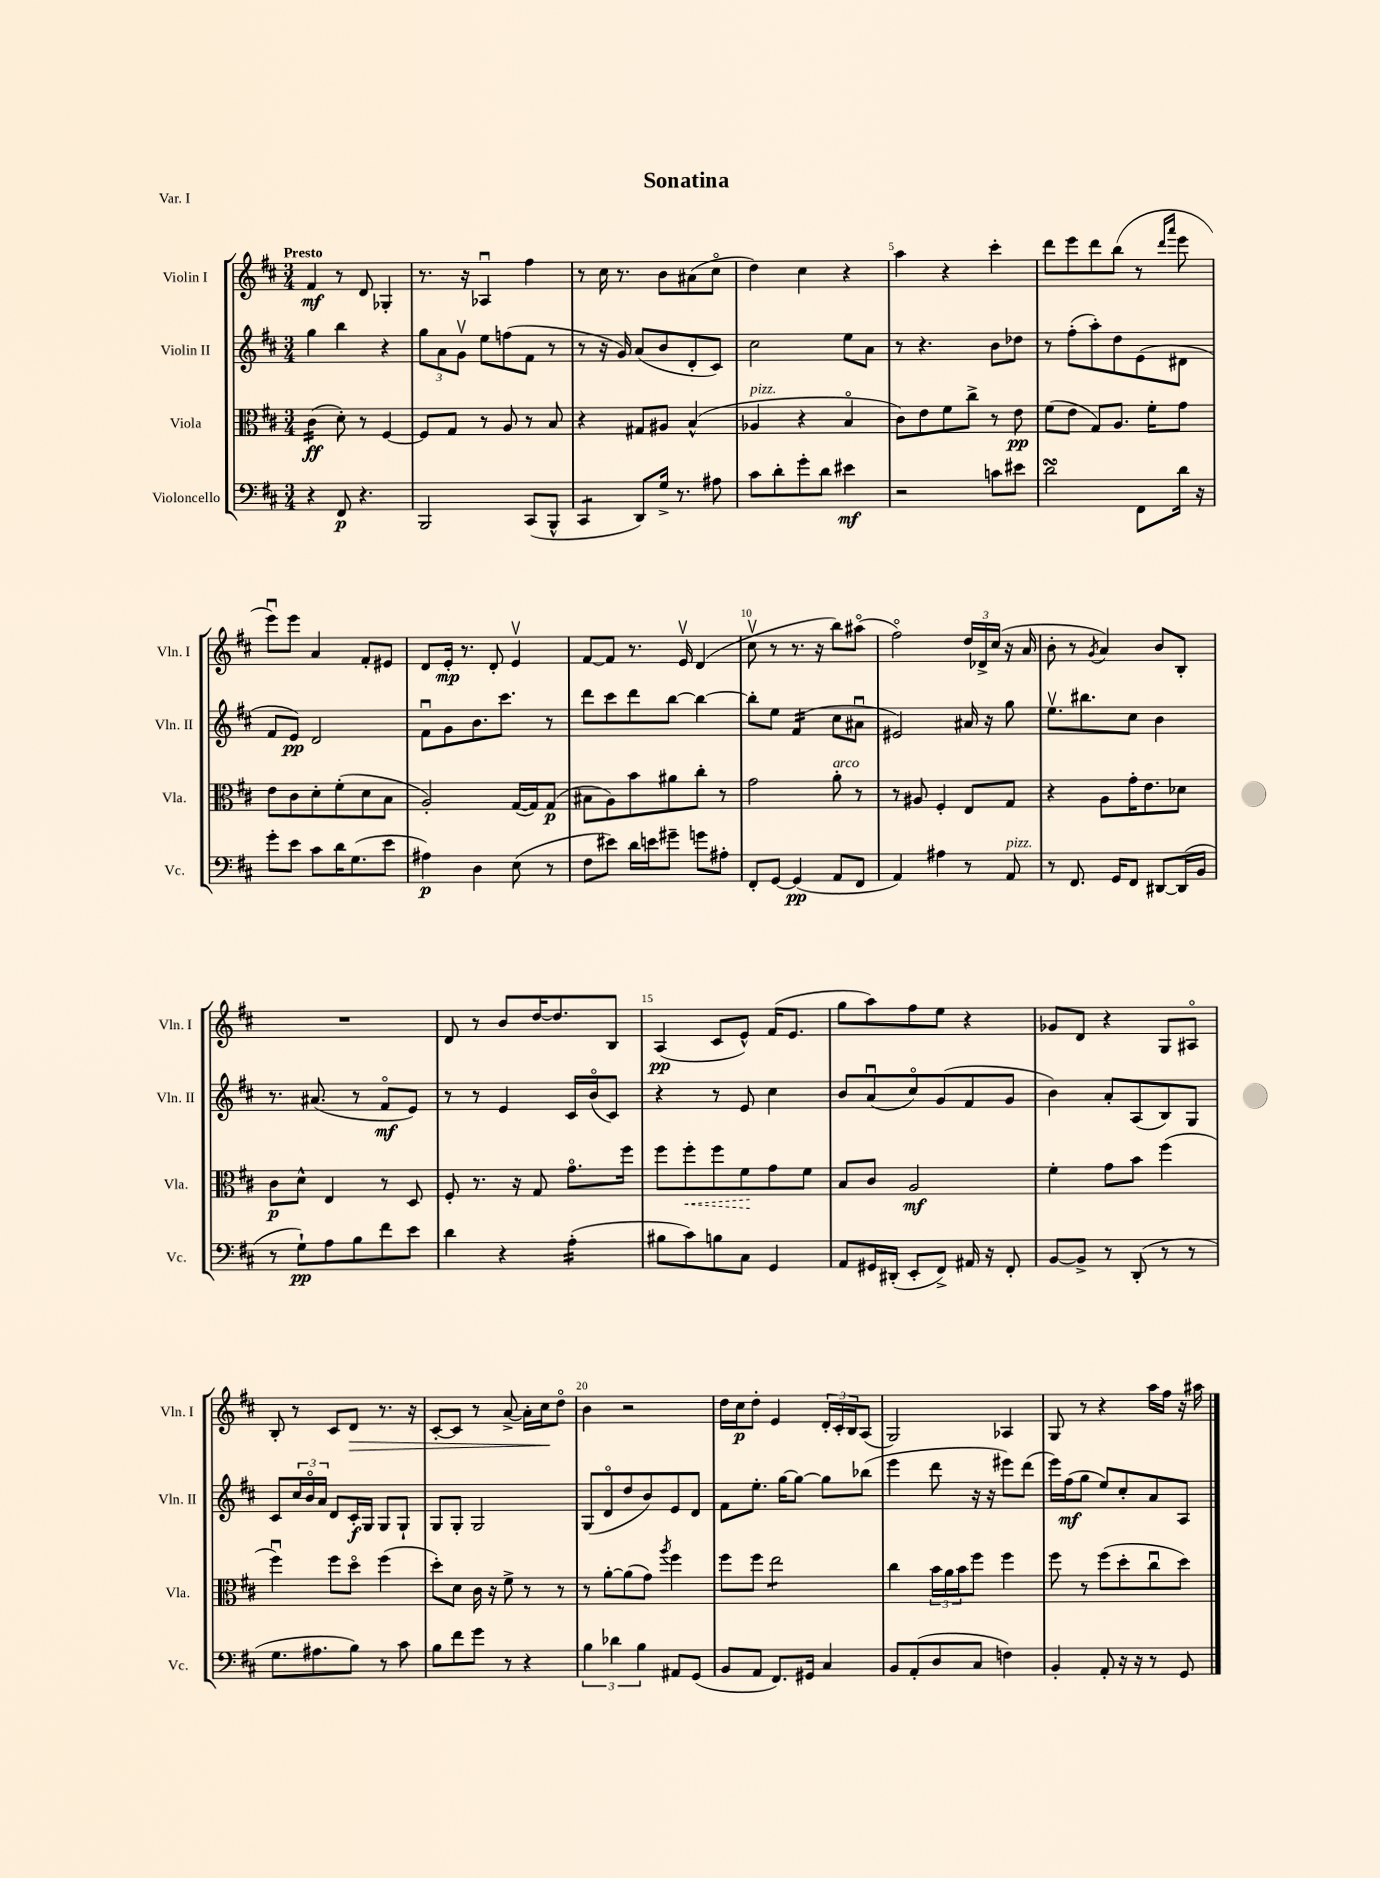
\header { title = "Sonatina" piece = "Var. I" }
<<
\new StaffGroup <<
\new Staff = "s0" \with { instrumentName = "Violin I" shortInstrumentName = "Vln. I" } {
    \clef treble \key d \major \numericTimeSignature \time 3/4 \tempo "Presto"
    fis'4\mf r8 d'8 ges4-. |
    r8. r16 aes4\downbow fis''4 |
    r8 cis''16 r8. b'8 ais'8( cis''8\flageolet |
    d''4) cis''4 r4 |
    a''4 r4 cis'''4-. |
    d'''8 e'''8 d'''8 b''8( r8 \grace { d'''16 a'''16 } e'''8 |
    e'''8\downbow) e'''8 a'4 fis'8-. eis'8 |
    d'8 e'16-.\mp r8. d'8-. e'4\upbow |
    fis'8~ fis'8 r8. e'16\upbow d'4( |
    cis''8\upbow r8 r8. r16 b''8) ais''8\flageolet( |
    fis''2\flageolet) \tuplet 3/2 { d''16 des'16-> cis''16( } r16 a'16 |
    b'8-. r8 \acciaccatura { g'8 } a'4) b'8 b8-. |
    R2. |
    d'8 r8 b'8 d''16~ d''8. b8 |
    a4\pp( cis'8 e'8-^) fis'16( e'8. |
    g''8 a''8) fis''8 e''8 r4 |
    ges'8 d'8 r4 g8 ais8\flageolet |
    b8-. r8 cis'8 d'8\> r8. r16 |
    cis'8~-. cis'8 r8 a'8~-> a'16-. cis''16\! d''8\flageolet |
    b'4 r2 |
    d''16 cis''16\p d''8-. e'4 \tuplet 3/2 { d'16-. cis'16-. b16 } a8( |
    g2) aes4 |
    g8 r8 r4 a''16 fis''16 r16 ais''16 \bar "|." |
}
\new Staff = "s1" \with { instrumentName = "Violin II" shortInstrumentName = "Vln. II" } {
    \clef treble \key d \major \numericTimeSignature \time 3/4
    g''4 b''4 r4 |
    \tuplet 3/2 { g''8 a'8 g'8\upbow } e''8 f''8( fis'8 r8 |
    r8 r16 g'16) a'8( b'8 d'8-. cis'8) |
    cis''2 e''8 a'8 |
    r8 r4. b'8 des''8 |
    r8 fis''8-.( a''8-.) d''8 e'8( dis'8 |
    fis'8 e'8\pp) d'2 |
    fis'8\downbow g'8 b'8. cis'''8. r8 |
    d'''8 cis'''8 d'''8 b''8~ b''4~ |
    b''8-. e''8 fis'4:16( cis''8 ais'8\downbow |
    eis'2) ais'16 r16 g''8 |
    e''8.\upbow bis''8. cis''8 b'4 |
    r8. ais'8.( r8 fis'8\flageolet\mf e'8) |
    r8 r8 e'4 cis'16 b'16\flageolet( cis'8) |
    r4 r8 e'8 cis''4 |
    b'8 a'8\downbow( cis''8\flageolet) g'8( fis'8 g'8 |
    b'4) a'8-. a8( b8) g8 |
    cis'8 \tuplet 3/2 { cis''16 b'16\flageolet a'16 } d'8 cis'16-.\f g16 g8 g8-! |
    g8 g8-. g2 |
    g8( d'8\flageolet d''8 b'8) e'8 d'8 |
    fis'8 e''8.-. g''16~ g''8~ g''8 bes''8( |
    e'''4 d'''8 r16 r16 eis'''8) d'''8( |
    e'''16) fis''16\mf( g''8 e''8) cis''8-. a'8 a8 \bar "|." |
}
\new Staff = "s2" \with { instrumentName = "Viola" shortInstrumentName = "Vla." } {
    \clef alto \key d \major \numericTimeSignature \time 3/4
    cis'4:16\ff( d'8-.) r8 fis4~ |
    fis8 g8 r8 a8 r8 b8 |
    r4 gis8 ais8 b4-^( |
    aes4^\markup { \italic "pizz." } r4 b4\flageolet |
    cis'8) e'8 fis'8 cis''8-> r8 e'8\pp |
    fis'8( e'8 g8) a8. fis'16-. g'8 |
    e'8 cis'8 d'8-. fis'8-.( d'8 b8 |
    a2-.) g16~( g16) g8\p( |
    bis8 a8) b'8 ais'8 cis''8-. r8 |
    g'2 a'8-.^\markup { \italic "arco" } r8 |
    r8 ais8 fis4-. e8 g8 |
    r4 a8 g'16-. e'8. des'8 |
    cis'8\p d'8-^ e4 r8 d8 |
    fis8-. r8. r16 g8 g'8.\flageolet fis''16 |
    fis''8 \once \override Hairpin.style = #'dashed-line fis''8-.\< fis''8 fis'8\! g'8 fis'8 |
    b8 cis'8 a2\mf |
    fis'4-. g'8 b'8 fis''4( |
    fis''4\downbow) fis''8 d''8\flageolet fis''4( |
    d''8-.) d'8 cis'16 r16 fis'8-> r8 r8 |
    r8 a'8~-. a'8( g'8) \acciaccatura { a''8 } fis''4 |
    fis''8 fis''8 e''2:8 |
    cis''4 \tuplet 3/2 { b'16 a'16 b'16 } fis''8 fis''4 |
    fis''8 r8 fis''8( d''8-. cis''8\downbow d''8) \bar "|." |
}
\new Staff = "s3" \with { instrumentName = "Violoncello" shortInstrumentName = "Vc." } {
    \clef bass \key d \major \numericTimeSignature \time 3/4
    r4 fis,8\p r4. |
    b,,2 cis,8( b,,8-^ |
    cis,4:8 d,8) g16-> r8. ais8 |
    cis'8 d'8-. g'8-. d'8 eis'4\mf |
    r2 c'8 eis'8 |
    d'2\turn fis,8 d'16 r16 |
    g'8-. e'8 cis'8 d'16 g8.( e'8 |
    ais4\p) d4 e8( r8 |
    fis8 eis'8) d'16 e'16 gis'8-- g'8 ais8-. |
    fis,8-. g,8~ g,4\pp( a,8 fis,8 |
    a,4) ais4 r8 a,8^\markup { \italic "pizz." } |
    r8 fis,8. g,16 fis,8 dis,8~ dis,16( b,16 |
    r8 g8-!\pp) a8 b8 fis'8 e'8 |
    d'4 r4 a4:16-.( |
    bis8 cis'8) b8 cis8 g,4 |
    a,8 gis,16 dis,16-.( e,8-. fis,8->) ais,16 r16 fis,8-. |
    b,8~ b,8-> r8 d,8-.( r8 r8 |
    g8. ais8. b8) r8 cis'8 |
    b8 fis'8 g'8 r8 r4 |
    \tuplet 3/2 { b4 des'4 b4 } ais,8 g,8( |
    b,8 a,8 fis,8.) gis,16 cis4 |
    b,8 a,8-.( d8 cis8 f4) |
    b,4-. a,8-. r16 r16 r8 g,8 \bar "|." |
}
>>
>>
\layout { \context { \Score \override BarNumber.break-visibility = ##(#f #t #t) barNumberVisibility = #(every-nth-bar-number-visible 5) } }
